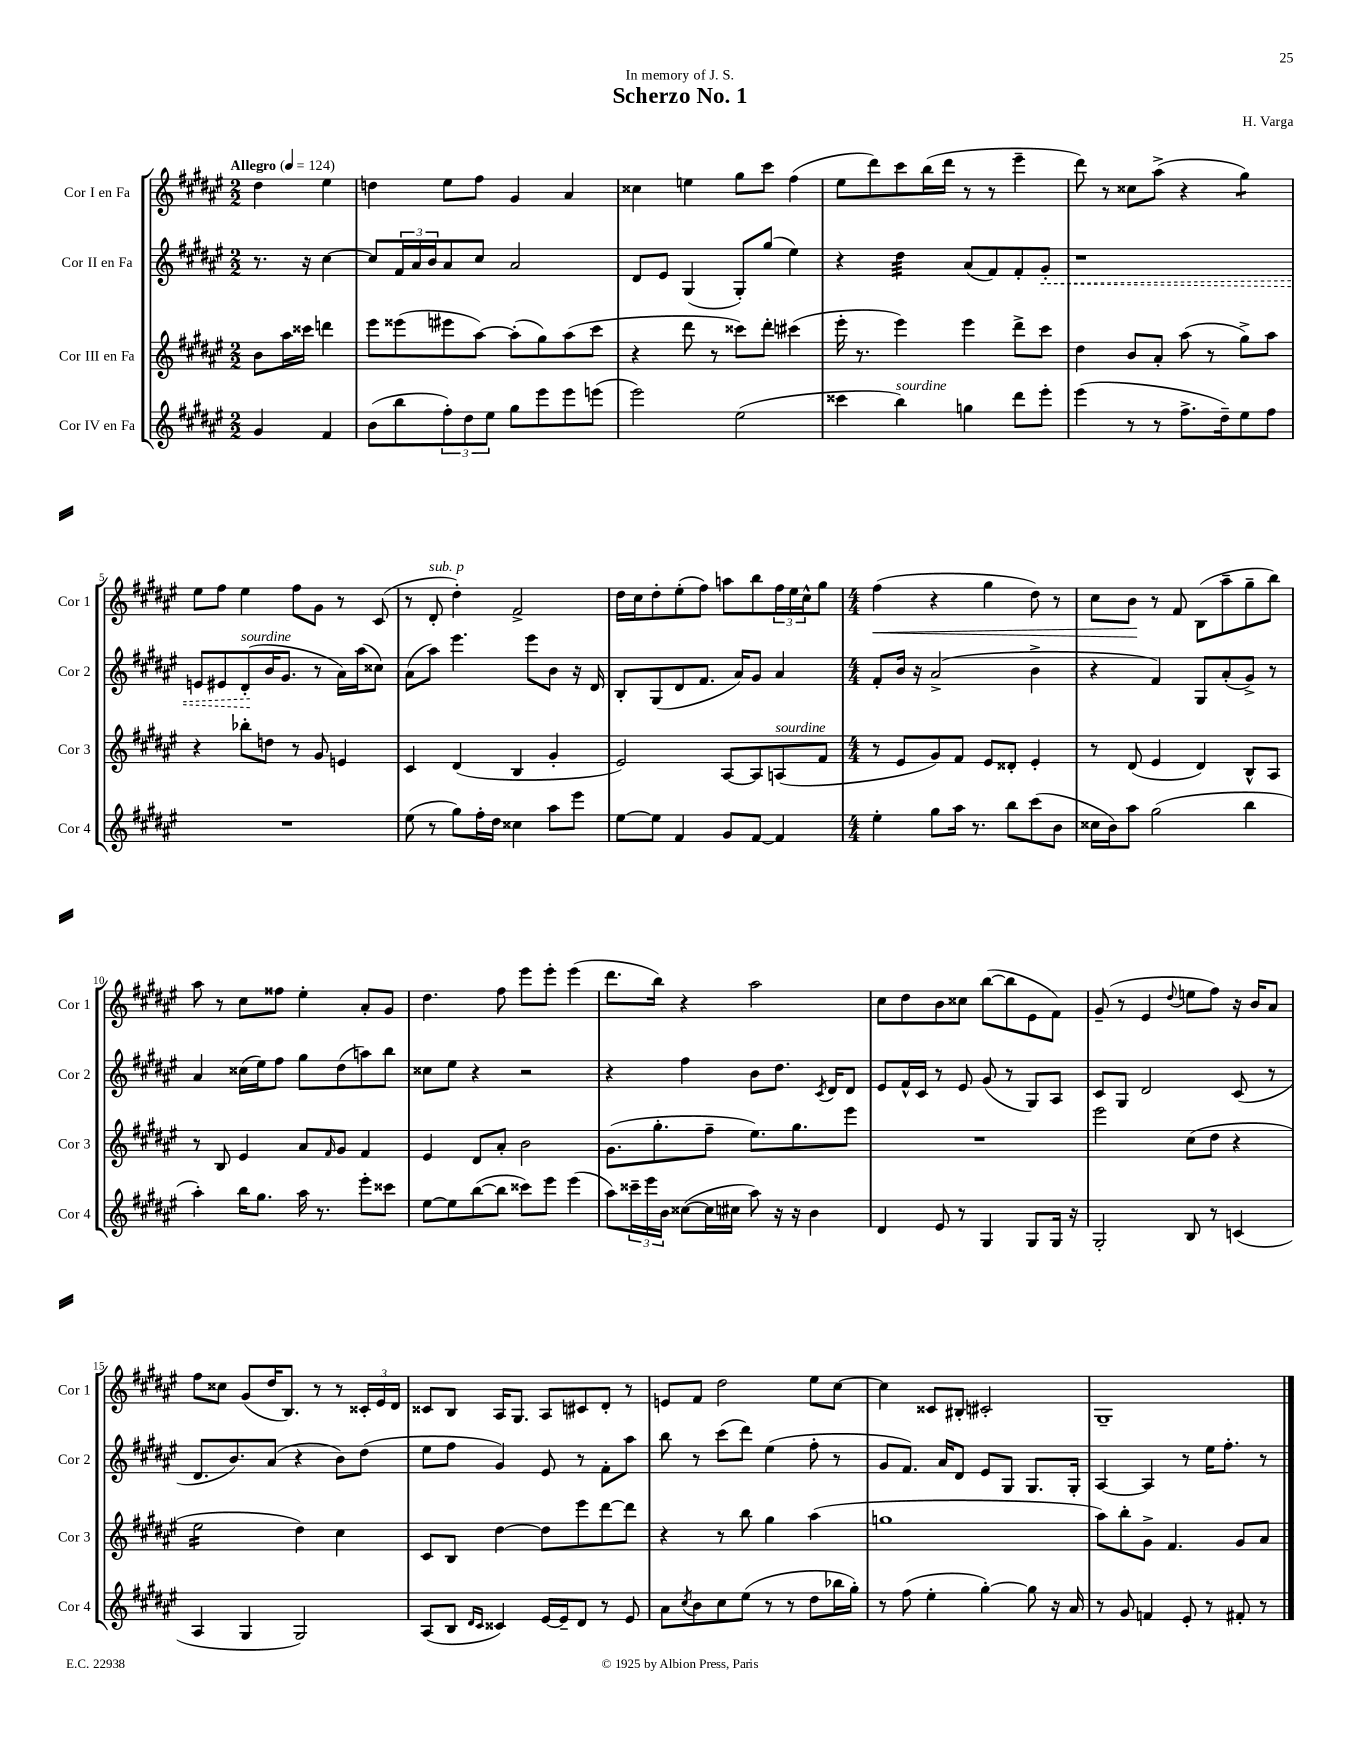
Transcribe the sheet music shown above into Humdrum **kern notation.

**kern	**kern	**kern	**kern
*staff4	*staff3	*staff2	*staff1
*clefG2	*clefG2	*clefG2	*clefG2
*k[f#c#g#d#a#e#]	*k[f#c#g#d#a#e#]	*k[f#c#g#d#a#e#]	*k[f#c#g#d#a#e#]
*M2/2	*M2/2	*M2/2	*M2/2
*MM124	*MM124	*MM124	*MM124
4g#	8b	8.r	4dd#
.	16aa#	.	.
.	16ccc##	16r	.
4f#	4ddd	[4cc#	4ee#
=	=	=	=
(8b	8eee#	8cc#]	4dd
8bb	(8eee##	24f#	.
.	.	24a#	.
.	.	24b	.
12ff#')	8eee#	8a#	8ee#
12dd#	.	.	.
.	[8aa#)	8cc#	8ff#
12ee#	.	.	.
8gg#	(8aa#']	2a#	4g#
8eee#	8gg#)	.	.
8eee#	(8aa#	.	4a#
(8eee	8ccc#	.	.
=	=	=	=
2eee#)	4r	8d#	4cc##
.	.	8e#	.
.	8ddd#	(4G#	4ee
.	8r	.	.
(2ee#	8ccc##)	8G#')	8gg#
.	8ddd#'	(8gg#	8ccc#
.	(4ccc#	4ee#)	(4ff#
=	=	=	=
4ccc##	16eee#'	4r	8ee#
.	8.r	.	.
.	.	.	8ddd#)
4bb)	4eee#)	4dd#	8ccc#
.	.	.	(16bb
.	.	.	16ddd#
4gg	4eee#	(8a#	8r
.	.	8f#)	8r
8ddd#	8ddd#^	8f#'	4eee#~
8eee#'	8ccc#	8g#'	.
=	=	=	=
(4eee#	4dd#	1r	8ddd#)
.	.	.	8r
8r	8b	.	8cc##
8r	8a#'	.	(8aa#^
8.ff#^	(8aa#	.	4r
.	8r	.	.
16dd#~)	.	.	.
8ee#	8gg#^)	.	4gg#)
8ff#	8aa#	.	.
=	=	=	=
1r	4r	8e	8ee#
.	.	8e#	8ff#
.	8bb-'	(8d#'	4ee#
.	8dd	16b	.
.	.	8.g#	.
.	8r	.	8ff#
.	8g#	8r	8g#
.	4e	16a#)	8r
.	.	(16aa#	.
.	.	8cc##)	(8c#
=	=	=	=
(8ee#	4c#	(8a#	8r
8r	.	8aa#)	8d#'
8gg#)	(4d#	4.eee#	4dd#')
16ff#'	.	.	.
16dd#	.	.	.
4cc##	4B	.	2f#^
.	.	8eee#	.
8aa#	4g#'	8b	.
8eee#	.	16r	.
.	.	16d#	.
=	=	=	=
[8ee#	2e#)	8B'	16dd#
.	.	.	16cc#
8ee#]	.	(8G#	8dd#'
4f#	.	8d#	(8ee#'
.	.	8.f#	8ff#)
8g#	[8A#	.	8aa
.	.	16a#)	.
[8f#	8A#]	8g#	8bb
4f#]	(8A	4a#	24ff#
.	.	.	24ee#
.	.	.	24cc#^^
.	8f#	.	8gg#
=	=	=	=
*M4/4	*M4/4	*M4/4	*M4/4
4ee#'	8r	8f#'	(4ff#
.	8e#	16b	.
.	.	16r	.
8gg#	8g#)	(2a#^	4r
16aa#	8f#	.	.
8.r	.	.	.
.	8e#	.	4gg#
8bb	8d##'	.	.
(8ccc#	4e#'	4b^	8dd#)
8b	.	.	8r
=	=	=	=
16cc##	8r	4r	8cc#
16b)	.	.	.
8aa#	(8d#	.	8b
(2gg#	4e#	4f#)	8r
.	.	.	8f#
.	4d#)	8G#	(8B
.	.	(8a#'	8aa#~
4bb	8B^^	8g#^)	8gg#~
.	8A#	8r	8bb)
=	=	=	=
4aa#')	8r	4a#	8aa#
.	8B	.	8r
16bb	4e#	(16cc##	8cc#
8.gg#	.	16ee#)	.
.	.	8ff#	8ff##
16aa#	8a#	8gg#	4ee#'
8.r	.	.	.
.	16qqf#	.	.
.	8g#	(8dd#	.
8eee#'	4f#	8aa)	8a#'
8ccc##	.	8bb	8g#
=	=	=	=
[8ee#	4e#	8cc##	4.dd#
8ee#]	.	8ee#	.
([8bb	8d#	4r	.
8bb]	8a#'	.	8ff#
8ccc##)	2b	2r	8eee#
8eee#	.	.	8eee#'
(4eee#	.	.	(4eee#
=	=	=	=
8aa#)	(8.g#	4r	8.ddd#
24ccc##~	.	.	.
24eee#	.	.	.
.	8.gg#'	.	16bb)
24b	.	.	.
([8cc##	.	4ff#	4r
16cc##]	8ff#~	.	.
16cc#	.	.	.
8aa#)	8.ee#)	8b	2aa#
16r	.	8.dd#	.
16r	8.gg#	.	.
4b	.	.	.
.	.	8qc#	.
.	.	16d#	.
.	8eee#	8d#	.
=	=	=	=
4d#	1r	8e#	8cc#
.	.	16f#^^	8dd#
.	.	16c#	.
8e#	.	8r	8b
8r	.	8e#	8cc##
4G#	.	(8g#	([8bb
.	.	8r	8bb]
8G#	.	8G#)	8e#
16G#	.	8A#	8f#)
16r	.	.	.
=	=	=	=
2G#'	2eee#	8c#	(8g#~
.	.	8G#	8r
.	.	2d#	4e#
.	.	.	8qqdd#
8B	(8cc#	.	8ee
8r	8dd#	.	8ff#)
(4c	4r	(8c#	16r
.	.	.	16b
.	.	8r	8a#
=	=	=	=
4A#	2ee#	8.d#	8ff#
.	.	.	8cc##
.	.	8.b)	.
4G#	.	.	(8g#
.	.	(8a#	16dd#
.	.	.	8.B)
2G#)	4dd#)	4r	.
.	.	.	8r
.	4cc#	8b)	8r
.	.	(8dd#	24c##'
.	.	.	24e#
.	.	.	24d#
=	=	=	=
(8A#	8c#	8ee#	8c##
8B	8B	8ff#	8B
16qqd#	.	.	.
16qqc#	.	.	.
4c##)	[4dd#	4g#)	16A#
.	.	.	8.G#
[16e#	8dd#]	8e#	8A#
16e#~]	.	.	.
8d#	8eee#	8r	8c#
8r	[8ddd#	8f#'	8d#'
8e#	8ddd#]	8aa#	8r
=	=	=	=
8a#	4r	8bb	8e
8qcc#	.	.	.
8b	.	8r	8f#
8cc#	8r	(8ccc#	2dd#
(8ee#	8bb	8ddd#)	.
8r	4gg#	(4ee#	.
8r	.	.	.
8dd#	(4aa#	8ff#'	8ee#
16bb-	.	8r	[8cc#
16gg#')	.	.	.
=	=	=	=
8r	1gg	8g#	4cc#]
(8ff#	.	8.f#)	.
4ee#'	.	.	8c##
.	.	16a#	.
.	.	8d#	8B#'
[4gg#')	.	8e#	2c#'
.	.	8G#	.
8gg#]	.	8.G#	.
16r	.	.	.
16a#	.	16G#'	.
=	=	=	=
8r	8aa#)	[4A#	1G#~
8g#	8bb'	.	.
4f	8g#^	4A#]	.
.	4.f#	.	.
8e#'	.	8r	.
8r	.	16ee#	.
.	.	8.ff#'	.
8f#'	8g#	.	.
8r	8a#	8r	.
==	==	==	==
*-	*-	*-	*-
